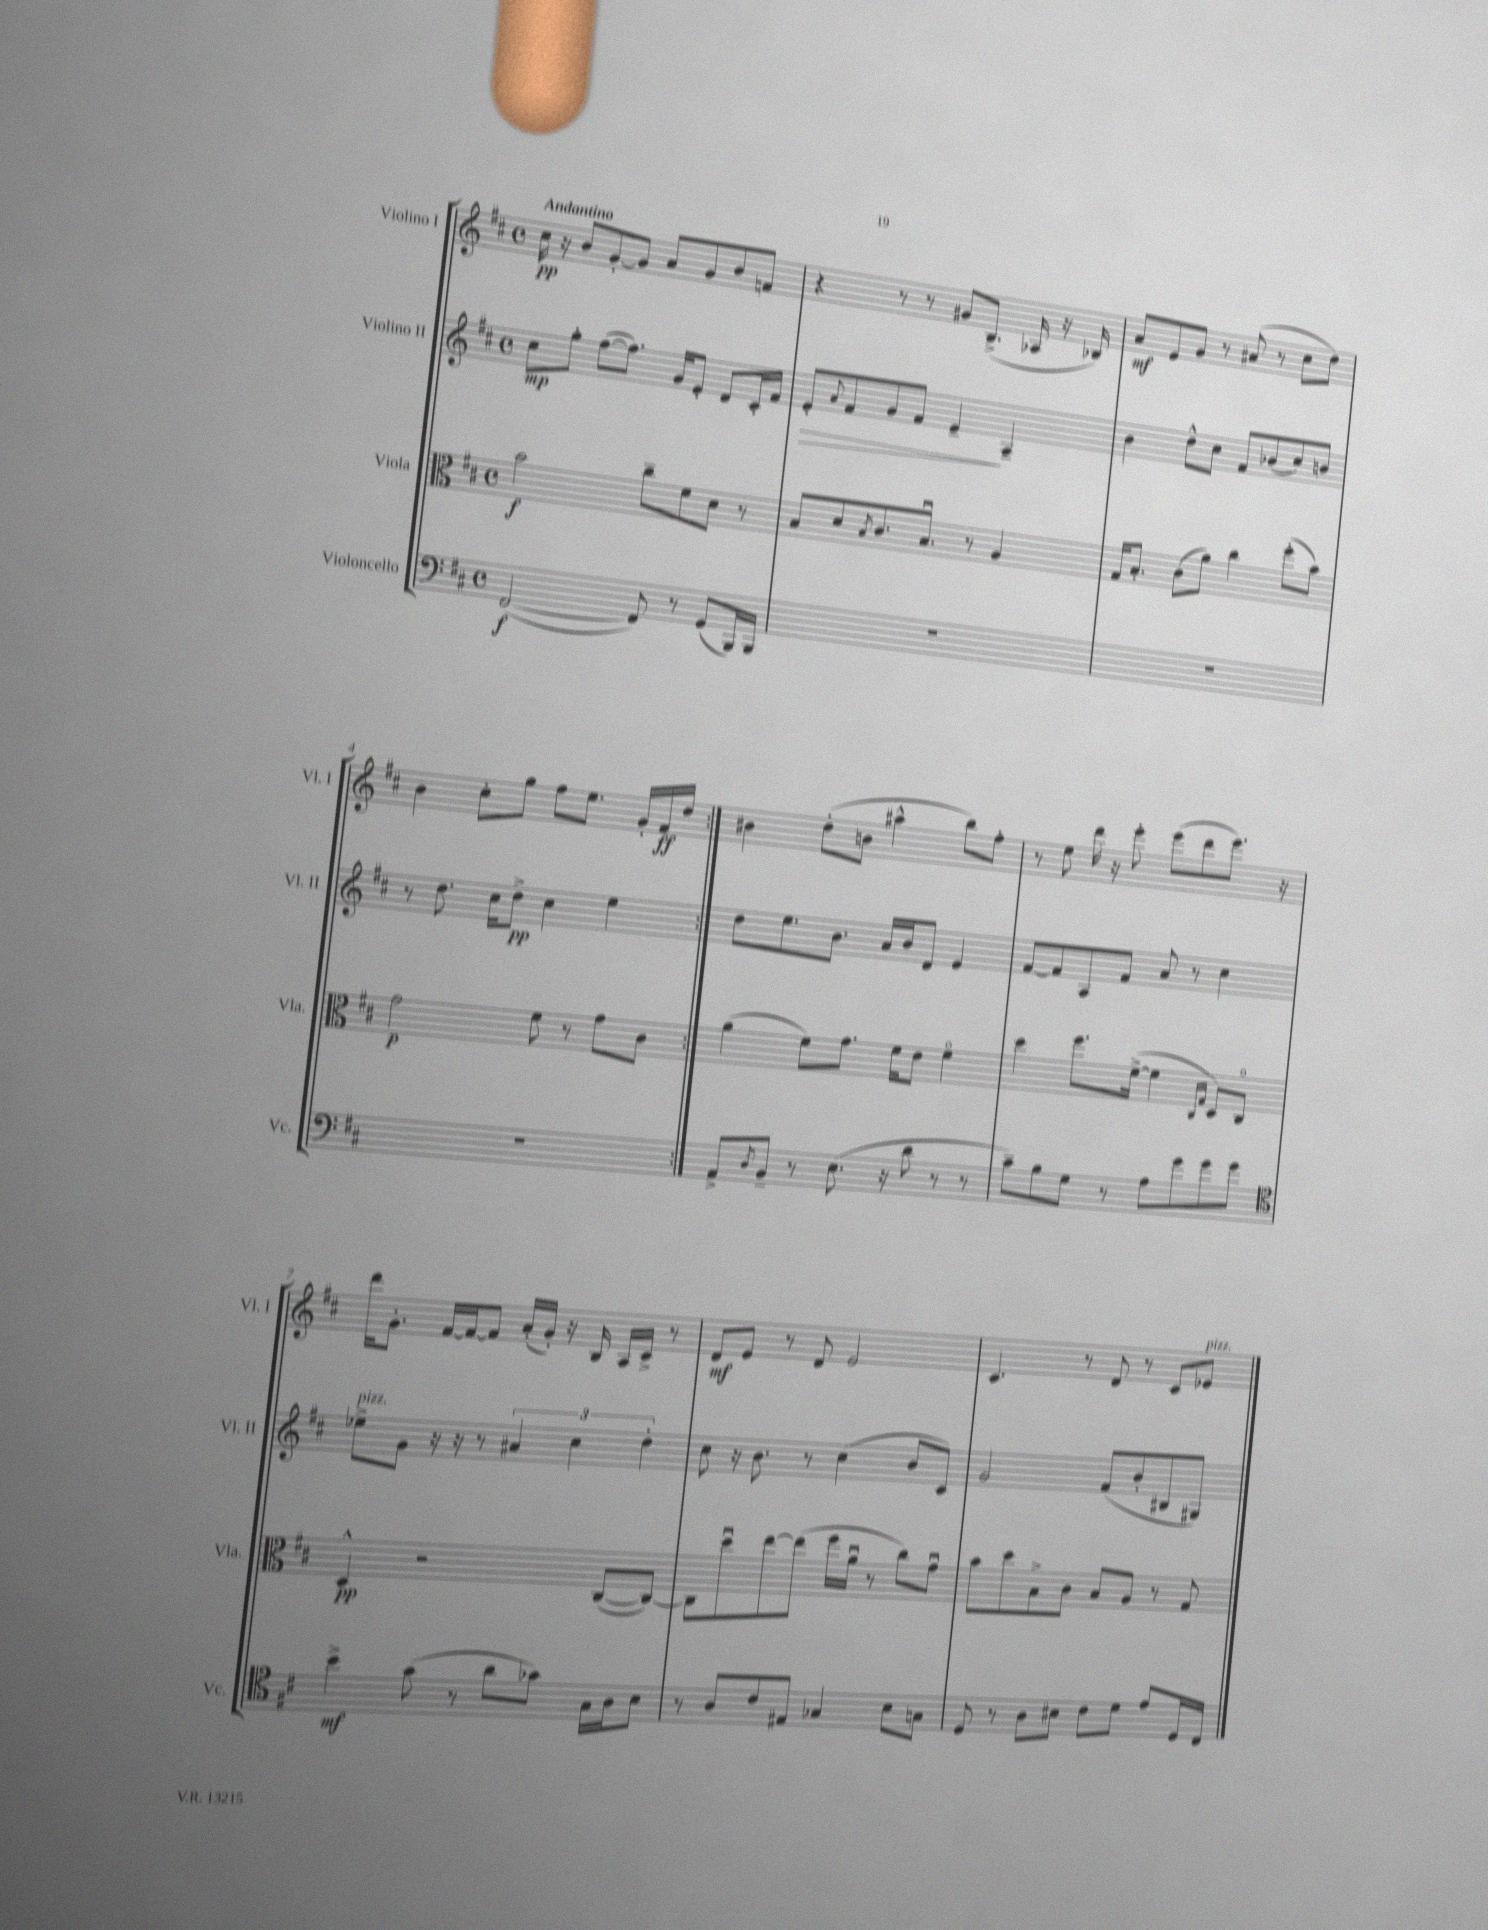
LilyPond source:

<<
\new StaffGroup <<
\new Staff = "s0" \with { instrumentName = "Violino I" shortInstrumentName = "Vl. I" } {
    \clef treble \key d \major \defaultTimeSignature \time 4/4 \tempo "Andantino"
    \repeat volta 2 { cis''16\pp r16 b'8 g'8~-. g'8 a'8 g'8 b'8 f'8 |
    r4 r8 r8 gis'8 b8.->( aes16 r16 bes16) |
    a'8\mf e'8 g'8 r8 ais'8( r8 cis''8 d''8) |
    b'4 cis''8-. g''8 fis''8 e''8. g'16-. fis'16\ff d''16 | }
    bis'4 d''8-.( b'8 ais''4-^ b''8) fis''8-. |
    r8 e''8 d'''16 r16 e'''8-. e'''8( d'''8 e'''8.) r16 |
    d'''16 g'8.-. fis'16~ fis'16~ fis'8 a'16-.( g'16-.) r16 b16 a16 cis'16-> r8 |
    d'8\mf e'8 r8 d'8 e'2 |
    cis'4. r8 d'8 r8 cis'8 ees'8^\markup { \italic "pizz." } \bar "|." |
}
\new Staff = "s1" \with { instrumentName = "Violino II" shortInstrumentName = "Vl. II" } {
    \clef treble \key d \major \defaultTimeSignature \time 4/4
    \repeat volta 2 { cis''8\mp g''8-. fis''8~( fis''8.) g'16 e'8-. d'8 cis'16-. fis'16 |
    e'8-.\> \appoggiatura { a'8 } fis'8 g'8 fis'8 e'4--\! a4-- |
    b'4 d''8-^ cis''8 fis'8 bes'8( cis''8) b'8 |
    r8 d''8. cis''16 d''8->\pp cis''4 e''4 | }
    d''8 e''8. b'8. a'16 b'16 d'8 e'4 |
    fis'8~ fis'8 a8 fis'8 a'8 r8 cis''4 |
    ees''8->^\markup { \italic "pizz." } g'8 r16 r16 r8 \tuplet 3/2 { ais'4 cis''4 d''4-. } |
    cis''8 r16 b'8. r8 cis''4( b'8 cis'8) |
    g'2 fis'8( b'8-. bis8 gis8) \bar "|." |
}
\new Staff = "s2" \with { instrumentName = "Viola" shortInstrumentName = "Vla." } {
    \clef alto \key d \major \defaultTimeSignature \time 4/4
    \repeat volta 2 { b'2\f cis''8-- fis'8 d'8 r8 |
    b8 d'8 \acciaccatura { b8 } cis'8. b8.\downbow r8 a4 |
    g16 b8.-. cis'8( a'8) cis''4 fis''8-.( b'8) |
    g'2\p fis'8 r8 g'8 cis'8 | }
    a'4( fis'8) g'8. fis'16 e'8 fis'4\flageolet |
    d''4 fis''8. fis'16~->( fis'4 \grace { cis16 g16 } d8) cis8\flageolet |
    d4-^\pp r2 cis8~( cis8~) |
    cis8 d''8\downbow e''8~ e''8( fis''16 a'16\downbow r8 cis''8) g'8\downbow |
    b'8 d''8 b8-> cis'8 b8 a8 r8 g8 \bar "|." |
}
\new Staff = "s3" \with { instrumentName = "Violoncello" shortInstrumentName = "Vc." } {
    \clef bass \key d \major \defaultTimeSignature \time 4/4
    \repeat volta 2 { fis,2~\f( fis,8) r8 g,8( b,,16) b,,16 |
    R1 |
    R1 |
    R1 | }
    a,8-> \acciaccatura { d8 } b,8-- r8 e8.( r16 d'8 r8 r8 |
    cis'8--) b8 g8 r8 a8 g'8 g'8 g'8 |
    \clef tenor b'4->\mf g'8( r8 a'8 ges'8) g16 a16 b8 |
    r8 a8 cis'8 eis8 ges4 b8 g8 |
    d8 r8 a8 bis8 cis'8 d'8 e'8 d16 cis16 \bar "|." |
}
>>
>>
